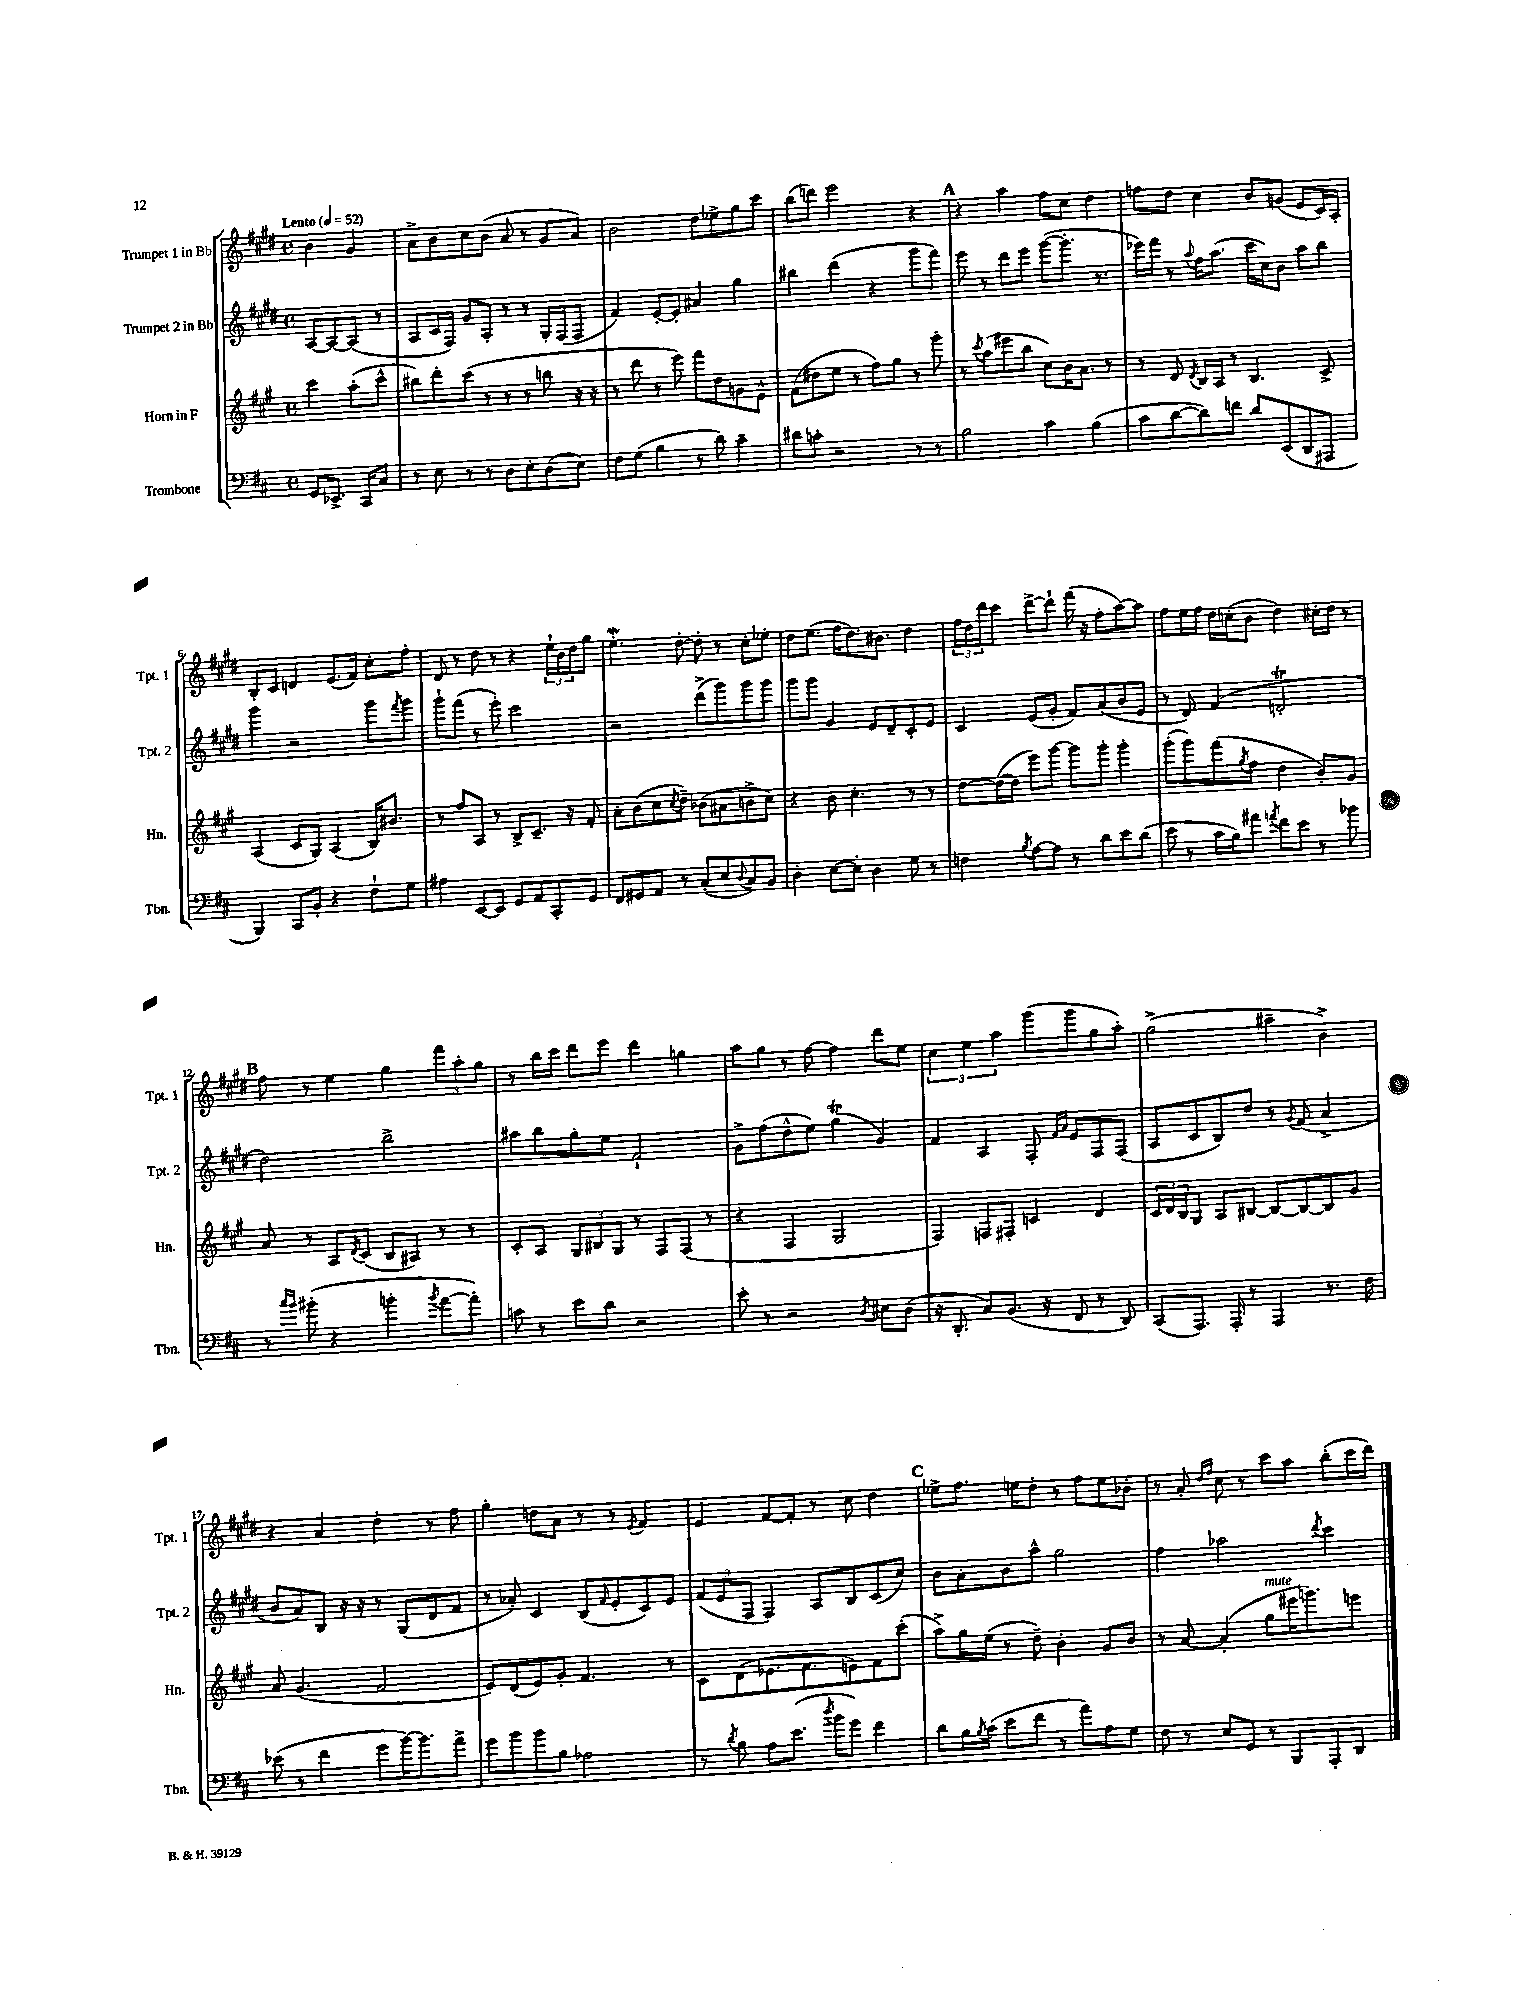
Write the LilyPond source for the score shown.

<<
\new StaffGroup <<
\new Staff = "s0" \with { instrumentName = "Trumpet 1 in Bb" shortInstrumentName = "Tpt. 1" } {
    \clef treble \key e \major \defaultTimeSignature \time 4/4 \partial 2 \tempo "Lento" 4 = 52
    b'4 gis'4 |
    a'8-> b'8 cis''8 b'8( a'8 r8 gis'8 a'8) |
    b'2 dis''8 ees''8-> gis''8 cis'''8 |
    b''8( d'''8) e'''2 r4 |
    \mark \markup { \bold "A" } r4 a''4 fis''8 cis''8 dis''4 |
    f''8 dis''8 cis''4 b'8 g'8( e'8 cis'16) a16-. |
    b8-. cis'8 d'4 e'8.( fis'16) cis''8-. fis''8-. |
    dis'8 r8 dis''8 r8 r4 \tuplet 3/2 { e''16-! b'16 dis''16 } gis''8 |
    e''4.-.\mordent dis''8~-. dis''8-. r8 cis''8-. ees''8-. |
    dis''8 e''8.( fis''16 dis''8.) bis'8. dis''4 |
    \tuplet 3/2 { fis''16 dis''16 dis'''16 } cis'''8 dis'''8~-> dis'''8-! fis'''16( r16 fis''8-. a''8~) a''8 |
    fis''8 e''16 fis''16 dis''16 c''16-.( b'8 dis''4) cis''16-. dis''16 r8 |
    \mark \markup { \bold "B" } fis''8 r8 e''4 gis''4 \tuplet 3/2 { fis'''8 a''8-. gis''8 } |
    r8 b''16 cis'''16 dis'''8 e'''8 dis'''4 g''4 |
    a''8 gis''8 r8 fis''8~ fis''4 dis'''8 e''8 |
    \tuplet 3/2 { cis''4 e''4 a''4 } gis'''8( gis'''8 gis''8 a''8-.) |
    gis''2->( ais''4-- b'4->) |
    r4 a'4 dis''4-. r8 fis''8 |
    gis''4-. d''8 a'8 r8 r8 \acciaccatura { e'8 } fis'4 |
    e'4 fis'8~ fis'8-. r8 cis''8 dis''4 |
    \mark \markup { \bold "C" } ees''8-> fis''8. e''16 dis''8-. r8 fis''8 e''8 bes'8-. |
    r8 a'8-. \grace { dis''16 fis''16 } cis''8 r8 cis'''8 a''8 b''8-.( cis'''16 dis'''16) \bar "|." |
}
\new Staff = "s1" \with { instrumentName = "Trumpet 2 in Bb" shortInstrumentName = "Tpt. 2" } {
    \clef treble \key e \major \defaultTimeSignature \time 4/4 \partial 2
    a8~ a8~ a8( r8 |
    a8 cis'16 fis16) gis'8 a8-. r8 r8 gis16-. fis16( fis8 |
    fis'4) e'8~-. e'8-. ais'4 gis''4 |
    bis''4 dis'''4( r4 gis'''8 fis'''8) |
    \mark \markup { \bold "A" } e'''8 r8 dis'''8 e'''8 gis'''8~( gis'''8.-. r8. |
    ees'''16) fis'''16 r8 \appoggiatura { a''8 } fis''16 a''8.( cis'''16 cis''16) b'8 a''8 b''8 |
    gis'''4 r2 gis'''8 \acciaccatura { fis'''8 } gis'''8 |
    gis'''8-! fis'''8( r8 e'''8-.) cis'''2 |
    r2 dis'''8->( gis'''8) gis'''8 gis'''8 |
    gis'''8 gis'''8 gis'4 e'8 dis'8-- cis'8-. e'8 |
    cis'4 e'8( gis'8-. fis'8) a'8( b'8 e'8 |
    r8 dis'8) fis'4( d'2-.\trill |
    \mark \markup { \bold "B" } dis''2) b''2-> |
    ais''8 b''8 gis''8-. e''8 fis'2-! |
    gis'8-> fis''8( dis''8-^ e''8) gis''4\trill( gis'4) |
    fis'4 a4 fis8-. \grace { fis'16 a'16 } e'8 fis8 fis8( |
    a8 cis'8 b8) dis''8 r8 \acciaccatura { gis'8 } fis'8( a'4-> |
    b'8 a'8) b8 r16 r16 r8 gis8( dis'8 fis'8 |
    r8 aes'8-.) cis'4 b8( \grace { fis'16 } e'8-. cis'8) e'8 |
    \tuplet 3/2 { fis'8( e'8 fis8 } fis4) a8 b8 cis'8( cis''8) |
    \mark \markup { \bold "C" } b'8 a'8-. b'8 a''8-^ gis''2 |
    fis''4 aes''2 \acciaccatura { dis'''8 } cis'''4 \bar "|." |
}
\new Staff = "s2" \with { instrumentName = "Horn in F" shortInstrumentName = "Hn." } {
    \clef treble \key a \major \defaultTimeSignature \time 4/4 \partial 2
    cis'''4 a''8-.( cis'''8-^ |
    bis''8) d'''8-. cis'''8( r8 r8 r8 b''8 r16 r16 |
    r8 d'''8 r8 e'''8) fis'''8 d''8 g'8 e'8-^ |
    fis'8( dis''8 e''8 r8 fis''8) gis''8 r8 gis'''8-. |
    \mark \markup { \bold "A" } r8 \acciaccatura { cis'''8 } a''8( eis'''8 b''8 cis''8) b'16 a'8. r8 |
    r8 d'8 \acciaccatura { d'8 } b16 a16 r8 b4. cis'8-> |
    a4( cis'8 gis8) a4( b16) bis'8. |
    r8 fis''8 a8 r8 b8-> cis'8.-- r16 fis'8-. |
    a'8-. b'8( cis''8 \acciaccatura { cis''8 } d''8--) bes'8( ais'8 b'8-> cis''8) |
    r4 b'8 cis''4.-. r8 r8 |
    d''8~ d''16~( d''16 e'''8) gis'''8~ gis'''8 gis'''8-. gis'''4-. |
    gis'''8-.( gis'''8) fis'''8( \acciaccatura { gis''8 } fis''8 d''4 b'8-.) gis'8 |
    \mark \markup { \bold "B" } a'8 r8 a8 \acciaccatura { d'8 } cis'8( b8 ais8) r8 r8 |
    cis'8-. a8 \tuplet 3/2 { gis8 bis8 gis8 } r8 fis8 fis8( r8 |
    r4 fis4 gis2 |
    fis4) f8 fis8-. c'4 d'4 |
    \tuplet 3/2 { cis'16 d'16 b16 } gis8 a8 bis8~ bis8~ bis8~ bis8 gis'8 |
    a'8 gis'4.( fis'2 |
    e'8) d'8( e'8) gis'8-. fis'4. r8 |
    cis'8 d'8( ees'8. fis'8. e'8) fis'8 cis'''8-.( |
    \mark \markup { \bold "C" } a''8->) gis''16 e''16( r8 d''8--) b'4-. gis'8 b'8 |
    r8 a'8~ a'4-.( gis''8^\markup { \italic "mute" } eis'''16 g'''8.) e'''8 \bar "|." |
}
\new Staff = "s3" \with { instrumentName = "Trombone" shortInstrumentName = "Tbn." } {
    \clef bass \key d \major \defaultTimeSignature \time 4/4 \partial 2
    g,8 ees,8.-> cis,16 cis8 |
    r8 e8 r8 r8 d8 e8-. d8( e8) |
    fis8 g8( b4 r8 d'8) cis'4-- |
    dis'8 c'8-. r2 r8 r8 |
    \mark \markup { \bold "A" } b2 cis'4 b4( |
    cis'8 d'8~ d'8) f'8 d'8 e,8( d,8 ais,,8 |
    b,,4) cis,8 b,8-. r4 fis8-! g8 |
    ais4 e,8~ e,8 g,8 a,8 cis,8-. g,8 |
    fis,8 gis,8 a,8 r8 cis8-.( e8 \appoggiatura { d8 } cis8) b,8 |
    d4-. e8~ e8-. d4 g8 r8 |
    f4 \acciaccatura { b8 } a8~ a8 r8 d'8 e'8 d'8( |
    e'8 r8 cis'16 b16) ais'8 \acciaccatura { a'8 } fis'8 e'8 r8 bes'8 |
    \mark \markup { \bold "B" } r8 \grace { cis''16 b'16 } bis'8-.( r4 b'4-. \acciaccatura { b'8 } a'8~ a'8-.) |
    c'8 r8 e'8 d'8 r2 |
    e'8-. r8 r2 \acciaccatura { d8 } eis8 d8( |
    r16 d,8.-. cis8) b,8.( r16 fis,8 r8 d,8) |
    cis,8( a,,8.) a,,16-. r8 a,,4 r8. fis16 |
    ees'8( r8 fis'4 g'8 b'16~) b'8. a'8-> |
    g'8 b'8 b'8 b8 aes2 |
    r8 \acciaccatura { d'8 } b8 a8 e'8.( \acciaccatura { d''8 } b'16 g'8) fis'4 |
    \mark \markup { \bold "C" } d'8 b16 \acciaccatura { b8 } cis'16( e'8 fis'8 r8 a'8) a8 g8 |
    fis8 r8 e8 g,8 r8 b,,8 a,,8-. d,8 \bar "|." |
}
>>
>>
